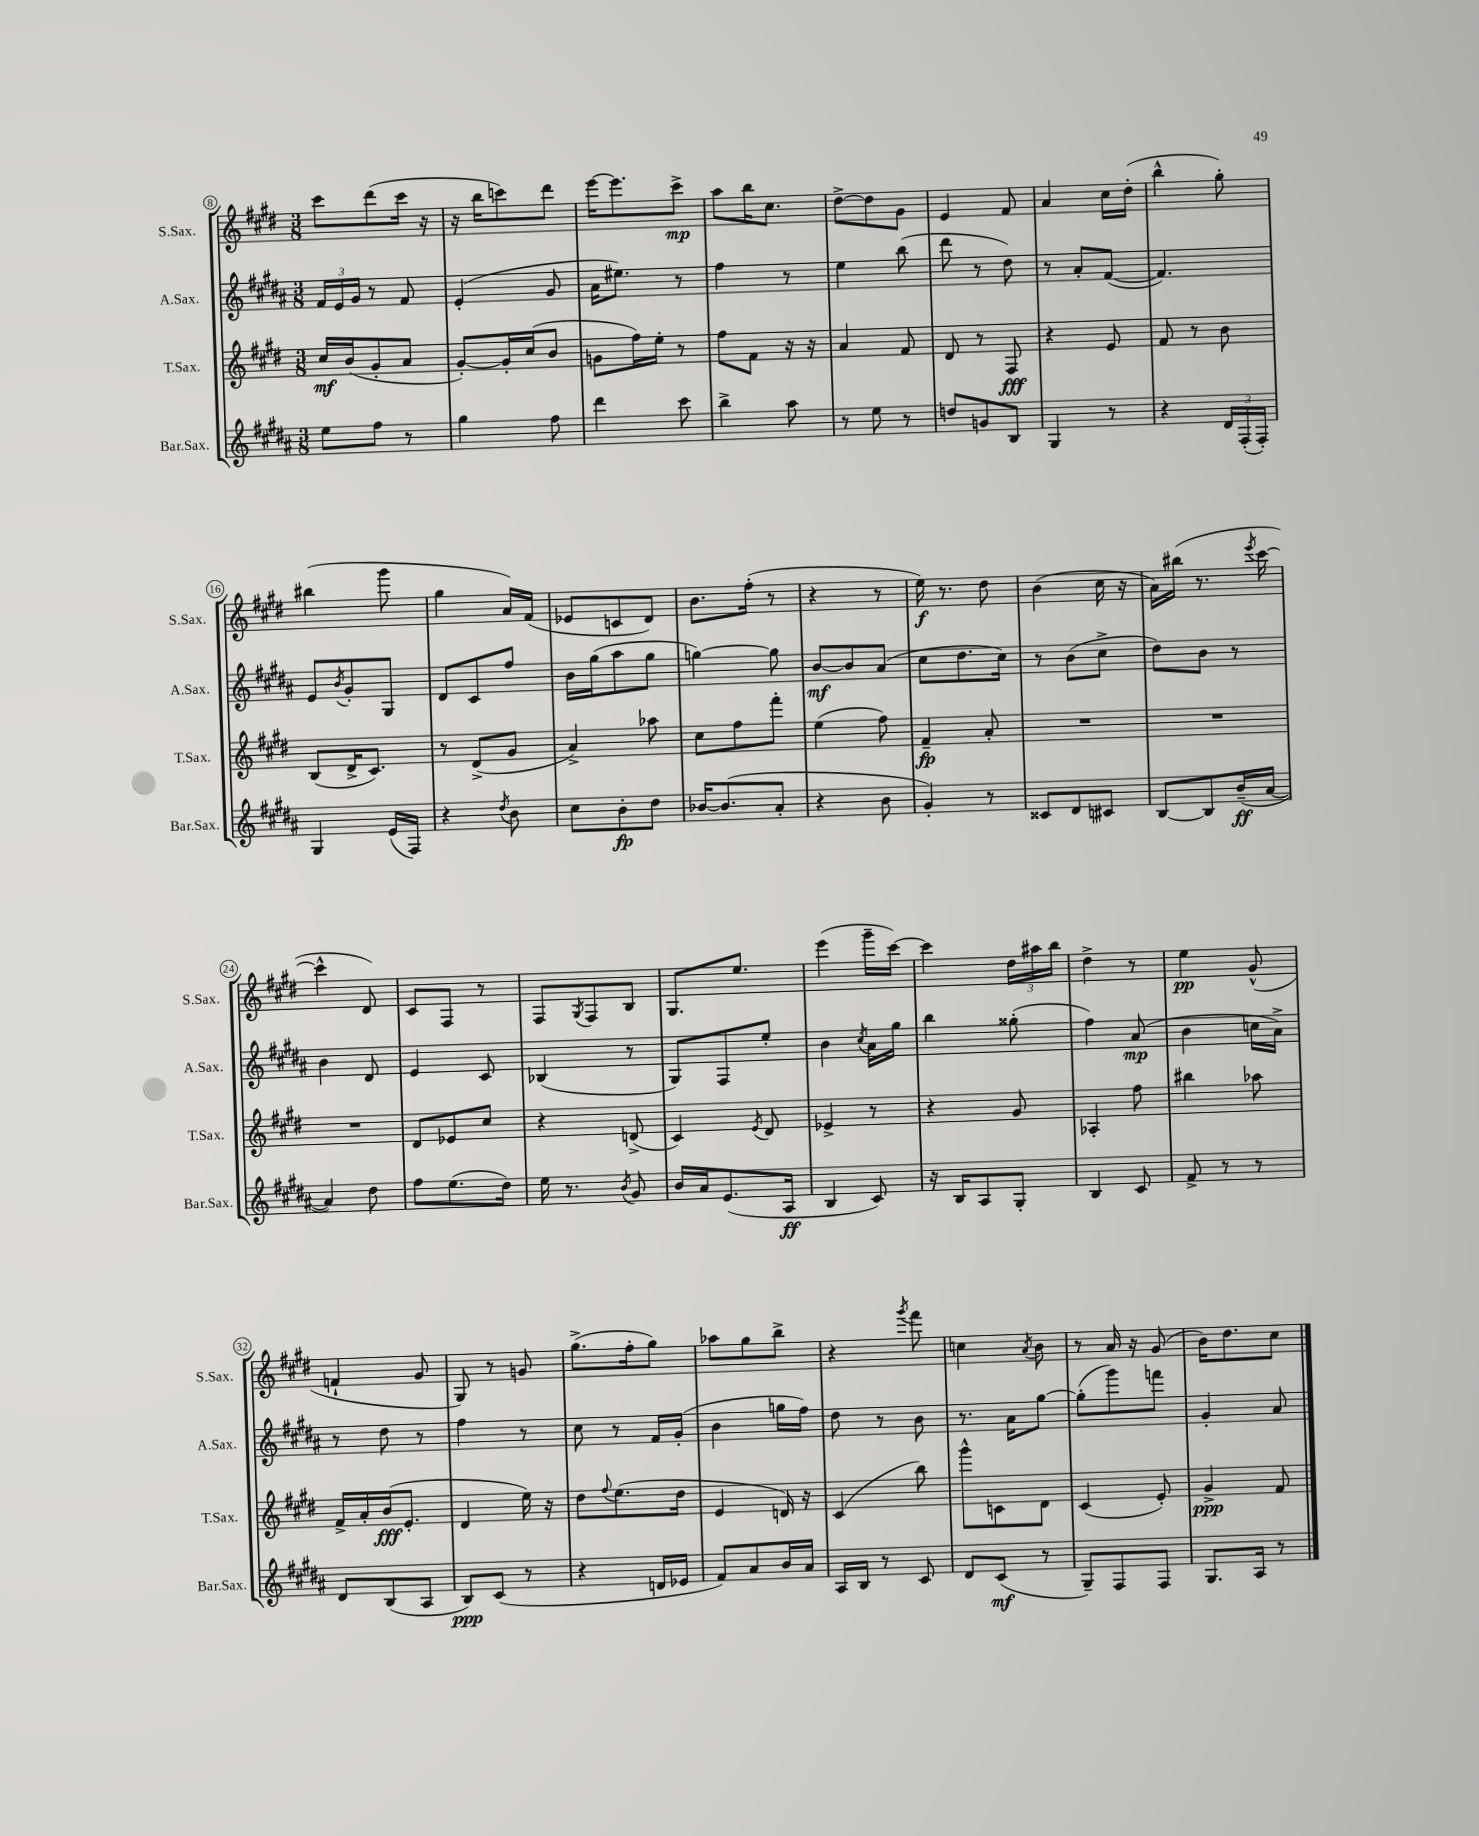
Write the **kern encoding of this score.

**kern	**kern	**kern	**kern
*staff4	*staff3	*staff2	*staff1
*clefG2	*clefG2	*clefG2	*clefG2
*k[f#c#g#d#a#]	*k[f#c#g#d#]	*k[f#c#g#d#a#]	*k[f#c#g#d#]
*M3/8	*M3/8	*M3/8	*M3/8
8ee\L	16cc#/LL	24f#/LL	8ccc#\L
.	.	24e/	.
.	(16b/J	.	.
.	.	24g#/JJ	.
8ff#\J	8g#'/	8r	(8ddd#\
8r	8a/J	8f#/	16ccc#\Jk
.	.	.	16r
=	=	=	=
4gg#\	[8g#'/L)	(4e'/	16r
.	.	.	16bb\LK
.	16g#'/]L	.	8ccc\)
.	(16cc#/J	.	.
8ff#\	8b/J	8g#/	8ddd#\J
=	=	=	=
4ddd#\	8g\L	16a#\LK	[16eee\LK
.	.	8.ee#\J)	8.eee\]
.	16ff#\L)	.	.
.	16ee'\JJ	.	.
8ccc#\	8r	8r	8ccc#^\J
=	=	=	=
4bb^\	8ff#\L	4ff#\	8aa\L
.	8f#\J	.	16bb\K
.	.	.	8.cc#\J
8aa#\	16r	8r	.
.	16r	.	.
=	=	=	=
8r	4a/	4ee\	[8dd#^\L
8ee\	.	.	8dd#\]
8r	8f#/	(8bb\	8g#\J
=	=	=	=
8dd/L	8d#/	8ddd#\	4e/
8g/	8r	8r	.
8B/J	8F#/	8dd#\)	8f#/
=	=	=	=
4G#/	4r	8r	4a/
.	.	8a#'/L	.
8r	8e/	([8f#/J	16cc#\LL
.	.	.	(16dd#'\JJ
=	=	=	=
4r	8f#/	4.f#/])	4bb^^\
.	8r	.	.
24d#/LL	8b\	.	8gg#'\)
(24F#'/	.	.	.
24F#'/JJ)	.	.	.
=	=	=	=
4G#/	(8B/L	8e/L	(4bb#\
.	.	8qb/	.
.	16d#^/K	8g#'/	.
.	8.c#/J)	.	.
(16e/LL	.	8G#/J	8ggg#\
16F#/JJ)	.	.	.
=	=	=	=
4r	8r	8d#/L	4gg#\
.	(8d#^/L	8c#/	.
8qdd#/	.	.	.
8b\	8g#/J	8ff#/J	16a/LL)
.	.	.	(16f#/JJ
=	=	=	=
8cc#\L	4a^/)	16b\LL	8e-/L
.	.	(16gg#\J	.
8b'\	.	8aa#\	8c/
8dd#\J	8aa-\	8gg#\J	8d#/J)
=	=	=	=
[16b-/LK	8cc#\L	[4gg\)	8.b\L
(8.b-/]	.	.	.
.	8ff#\	.	.
.	.	.	(16ff#'\Jk
8a#'/J	8fff#'\J	8gg\]	8r
=	=	=	=
4r	(4ee\	[8b/L	4r
.	.	8b/]	.
8b\	8ff#\)	(8a#/J	8r
=	=	=	=
4g#'/)	4f#~/	8cc#\L	16ee\)
.	.	.	8.r
.	.	8.dd#\	.
8r	8a'/	.	8dd#\
.	.	16cc#\Jk)	.
=	=	=	=
8c##/L	4.r	8r	(4b\
8d#/	.	(8b\L	.
8c#/J	.	8cc#^\J	16cc#\
.	.	.	16r
=	=	=	=
[8B/L	4.r	8dd#\L)	16a\LL)
.	.	.	(16bb#\JJ
8B/]	.	8b\J	8.r
(16b~/L	.	8r	.
.	.	.	8qeee/
[16a#/JJ	.	.	[16ccc#\
=	=	=	=
4a#/])	4.r	4b\	4ccc#^^\]
8dd#\	.	8d#/	8d#/)
=	=	=	=
8ff#\L	8d#/L	4e/	8c#/L
(8.ee\	8e-/	.	8F#/J
.	8cc#/J	8c#/	8r
16dd#\Jk)	.	.	.
=	=	=	=
16ee\	4r	(4B-/	8F#/L
8.r	.	.	.
.	.	.	8qG#/
.	.	.	8F#/
8qb/	.	.	.
8g#/	(8d^/	8r	8B/J
=	=	=	=
16b/LL	4c#/)	8G#/L)	8.G#/L
16a#/J	.	.	.
(8.e/	.	8F#/	.
.	.	.	8.ee/J
.	8qe/	.	.
.	8d#/	8ee'/J	.
16A#/Jk	.	.	.
=	=	=	=
4B/	4e-^/	4b\	(4eee\
.	.	8qcc#/	.
8c#/)	8r	16a#\LL	16ggg#~\LL
.	.	16gg#\JJ	[16ccc#\JJ)
=	=	=	=
16r	4r	4bb\	4ccc#\]
16B/LK	.	.	.
8A#/	.	.	.
8G#'/J	8g#/	(8gg##'\	24dd#\LL
.	.	.	24aa#\
.	.	.	24bb\JJ
=	=	=	=
4B/	4A-'/	4ff#\)	4dd#^\
8c#/	8ff#\	(8a#/	8r
=	=	=	=
8f#^/	4bb#\	4b\	4ee\
8r	.	.	.
8r	8aa-\	16cc\LL	(8g#^^/
.	.	16a#^\JJ)	.
=	=	=	=
8d#/L	16f#^/LL	8r	4f`/
.	16a'/	.	.
(8B/	(16b/J	8dd#\	.
.	8.e'/J	.	.
8A#/J	.	8r	8g#/
=	=	=	=
8B/L)	4d#/	4ff#\	8G#/)
(8c#/J	.	.	8r
8r	16ee\)	8r	8g/
.	16r	.	.
=	=	=	=
4r	8dd#\L	8cc#\	(8.gg#^\L
.	8qqff#/	.	.
.	(8.ee\	8r	.
.	.	.	16ff#'\k
16d/LL	.	16f#/LL	8gg#\J)
16e-/JJ	16dd#\Jk	(16g#'/JJ	.
=	=	=	=
8f#/L)	4e/	4b\	8aa-\L
8a#/	.	.	8gg#\
16b/L	16d/)	16gg\LL	8bb^\J
16a#/JJ	16r	16ff#\JJ)	.
=	=	=	=
16A#/LL	(4c#/	8dd#\	4r
16B/JJ	.	.	.
8r	.	8r	.
.	.	.	8qggg#/
8c#/	8bb\)	8b\	8fff#\
=	=	=	=
8d#/L	8ggg#^^\L	8.r	4cc\
(8c#/J	8c\	.	.
.	.	16a#\LK	.
.	.	.	8qa/
8r	8d#\J	[8gg#\J	8b\
=	=	=	=
8G#~/L)	(4c#/	(8gg#'\]L	8r
8F#/	.	8ggg#\)	16a/
.	.	.	16r
8F#/J	8e'/)	8fff\J	(8g#/
=	=	=	=
8.G#/L	4g#^/	4g#'/	16b\LK)
.	.	.	8.dd#\
16A#/Jk	.	.	.
8r	8f#/	8a#/	8cc#\J
==	==	==	==
*-	*-	*-	*-
